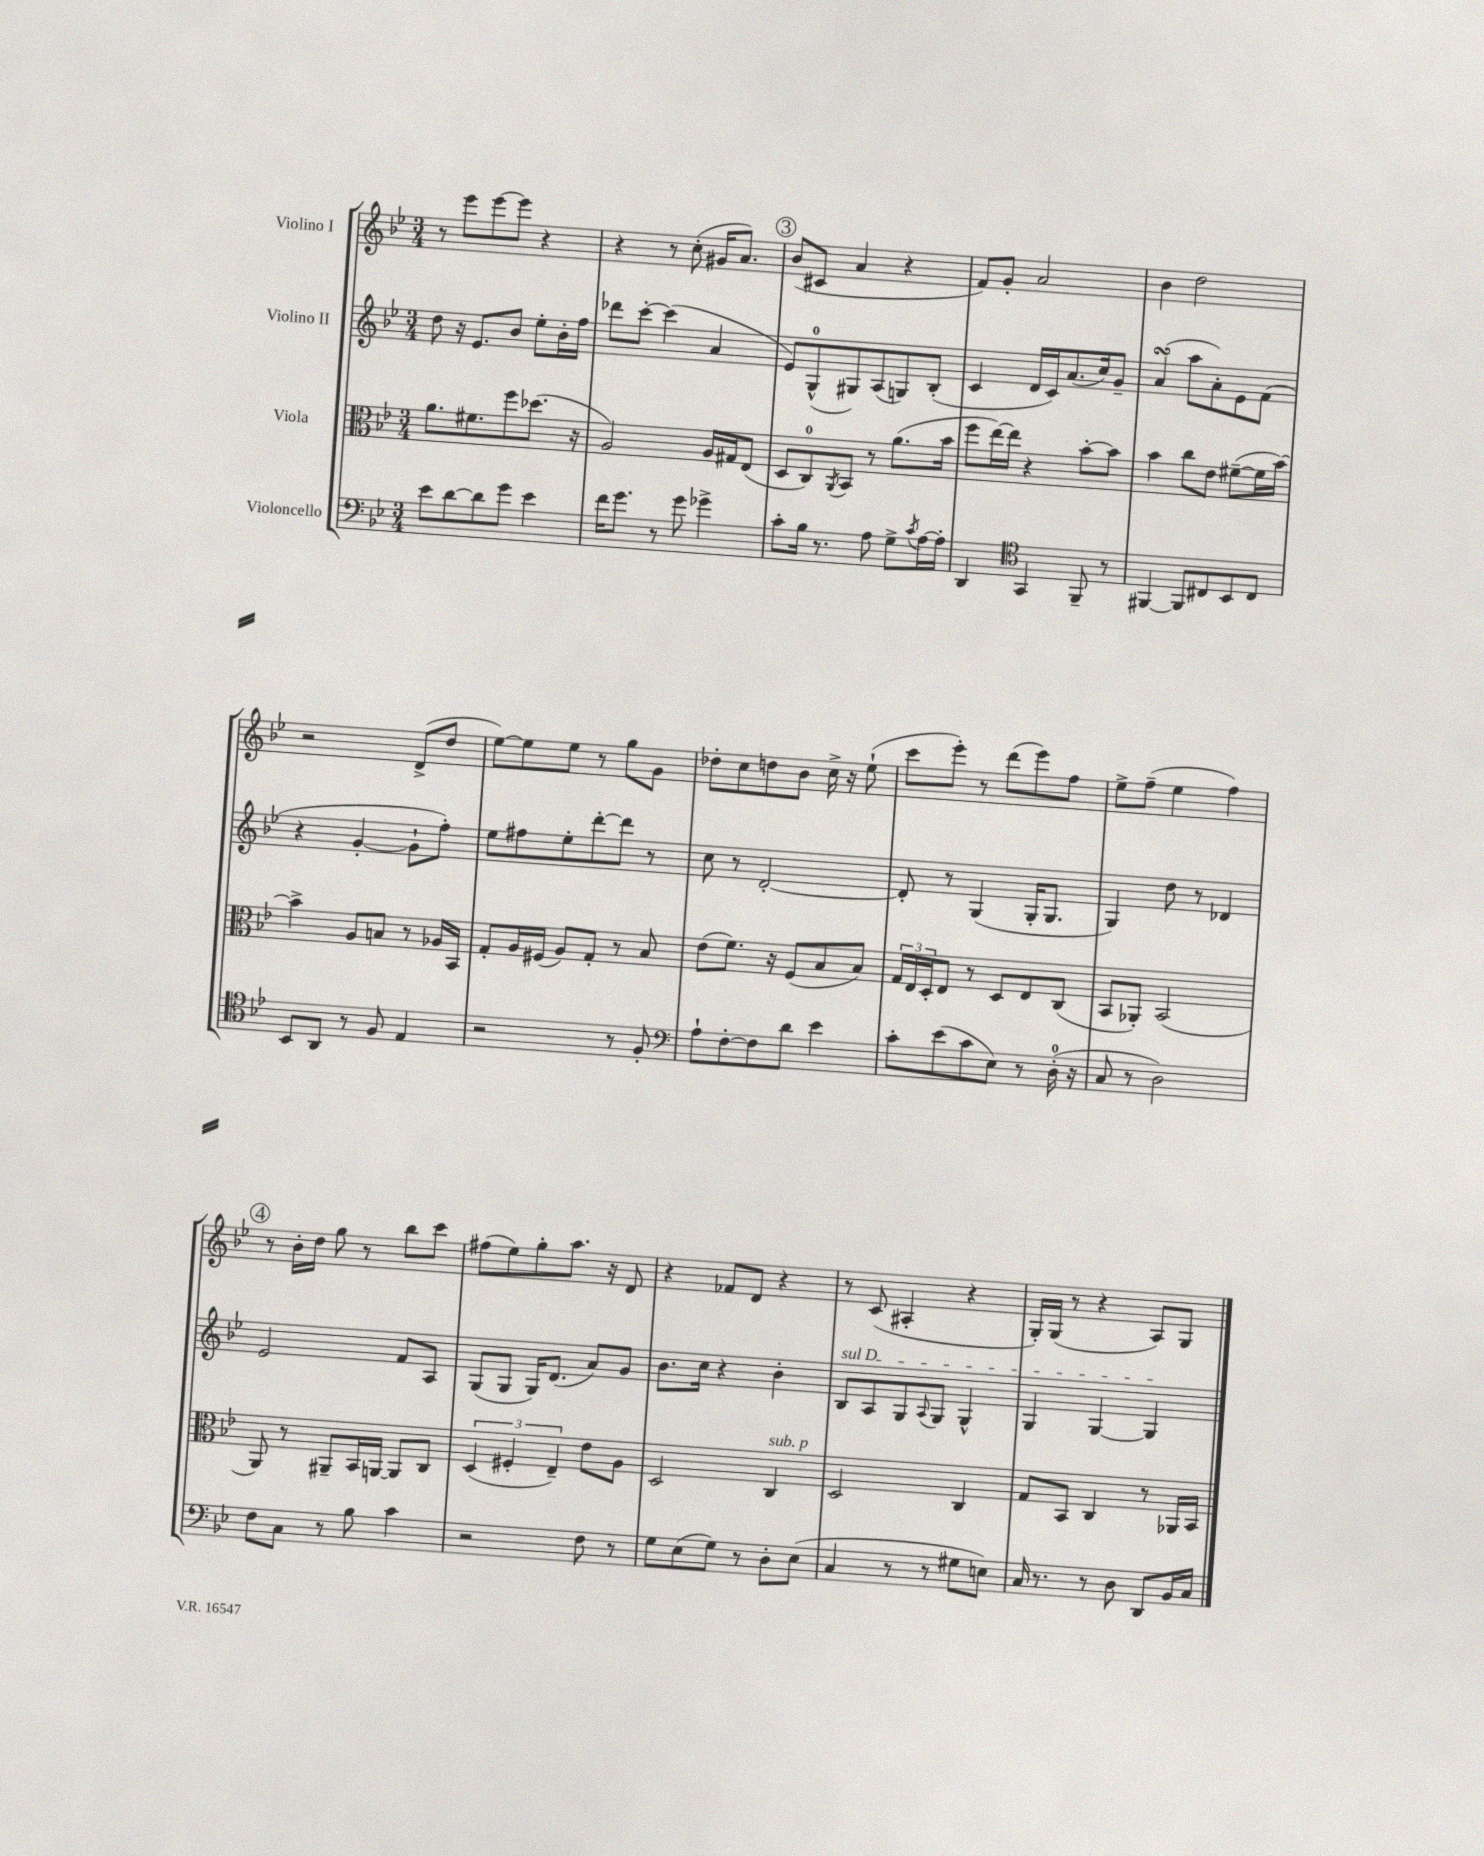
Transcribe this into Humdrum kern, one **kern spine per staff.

**kern	**kern	**kern	**kern
*staff4	*staff3	*staff2	*staff1
*clefF4	*clefC3	*clefG2	*clefG2
*k[b-e-]	*k[b-e-]	*k[b-e-]	*k[b-e-]
*M3/4	*M3/4	*M3/4	*M3/4
8e-	8.a	8dd	8r
[8d	.	16r	8eee-
.	8.f#	8.e-	.
8d]	.	.	[8eee-
8g	8ff	8b-	8eee-]
4e-	(8.dd-	8ee-'	4r
.	.	16b-'	.
.	16r	16ff	.
=	=	=	=
16f	2A)	8ddd-	4r
8.g	.	.	.
.	.	[8ccc'	.
8r	.	(4ccc]	8r
8g	.	.	(8cc'
4g-^	16A	4a	16g#
.	16G#	.	8.a)
.	(8E-	.	.
=	=	=	=
8c'	8D	8e-)	(8b-
16B-	8C)	(8G^^	8c#
8.r	.	.	.
.	8qAA	.	.
.	8BB-	8G#)	4a
8A	8r	(8A	.
8G^	(8.a	8G)	4r
8qc	.	.	.
[16A	.	(8B-'	.
16A']	16b-	.	.
=	=	=	=
4DD	8ff	4c	8f)
.	[16ee-)	.	8g'
.	16ee-]	.	.
*clefC4	*	*	*
4GG	4r	16d	2a
.	.	16c)	.
.	.	(8.a	.
8FF~	[8b-'	.	.
.	.	16cc)	.
8r	8b-]	8g~	.
=	=	=	=
[4FF#	4b-	(4a	4b-
8FF#]	8cc	8aa	2dd
8C#	8e-	8a')	.
8BB-	([8f#~	8e-	.
8C#	16f#]	(8f	.
.	[16b-)	.	.
=	=	=	=
8BB-	4b-^]	4r	2r
8AA	.	.	.
8r	8A	[4g'	.
8F	8B	.	.
4E-	8r	8g`]	(8d^
.	16A-	8ff')	8dd
.	16BB-	.	.
=	=	=	=
2r	8G'	8ee-	[8ee-)
.	16A	8ff#	8ee-]
.	(16F#	.	.
.	8A)	8ee-'	8ee-
.	8G'	[8ddd'	8r
8r	8r	8ddd]	8gg
8F'	8B-	8r	8g
=	=	=	=
*clefF4	*	*	*
8A`	(8e-	8cc	8dd-'
[8F'	8.f)	8r	8cc
8F]	.	[2d'	8dd
.	16r	.	.
8d	(8F	.	8b-
4e-	8B-	.	16cc^
.	.	.	16r
.	8B-)	.	(8ee-`
=	=	=	=
8c'	24G	8d']	8ccc
.	24E-	.	.
.	24D'	.	.
(8e-	8E-	8r	8eee-')
8c	8r	(4G	8r
8E-)	8D	.	(8ddd
8r	8E-	16G'	8eee-)
.	.	8.G	.
(16D'	(8C	.	8ff
16r	.	.	.
=	=	=	=
8C	8BB-	4G)	8ee-^
8r	8AA-')	.	(8ff~
2D)	(2BB-	8dd	4ee-
.	.	8r	.
.	.	4d-	4ff)
=	=	=	=
8F	8AA)	2e-	8r
8C	8r	.	16b-'
.	.	.	16dd
8r	8AA#~	.	8gg
8B-	16BB-	.	8r
.	[16AA	.	.
4c	8AA]	8f	8bb-
.	8C	8A	8ccc
=	=	=	=
2r	(6D	(8G	(8ff#
.	.	8G	8ee-)
.	6F#'	.	.
.	.	16G)	8gg'
.	.	(8.d	.
.	6E-~)	.	.
.	.	.	8.aa
8F	8e-	8a)	.
.	.	.	16r
8r	8A	8g	8d
=	=	=	=
8G	2D	8.b-	4r
(8E-	.	.	.
.	.	16cc	.
8G)	.	4r	8f-
8r	.	.	8d
8D'	4C	4b-'	4r
(8E-	.	.	.
=	=	=	=
4C	2D	8B-	8r
.	.	8A	(8c
8r	.	8G	4A#'
.	.	8qqA	.
8r	.	8G	.
8G#	4C	4G^^	4r
8E)	.	.	.
=	=	=	=
16C	8G	4G	16G')
8.r	.	.	(16G
.	8BB-	.	8r
8r	4C	[4G	4r
8D	.	.	.
8DD	8r	4G]	8A)
16BB-	16AA-	.	8G
16C	16BB-	.	.
==	==	==	==
*-	*-	*-	*-
